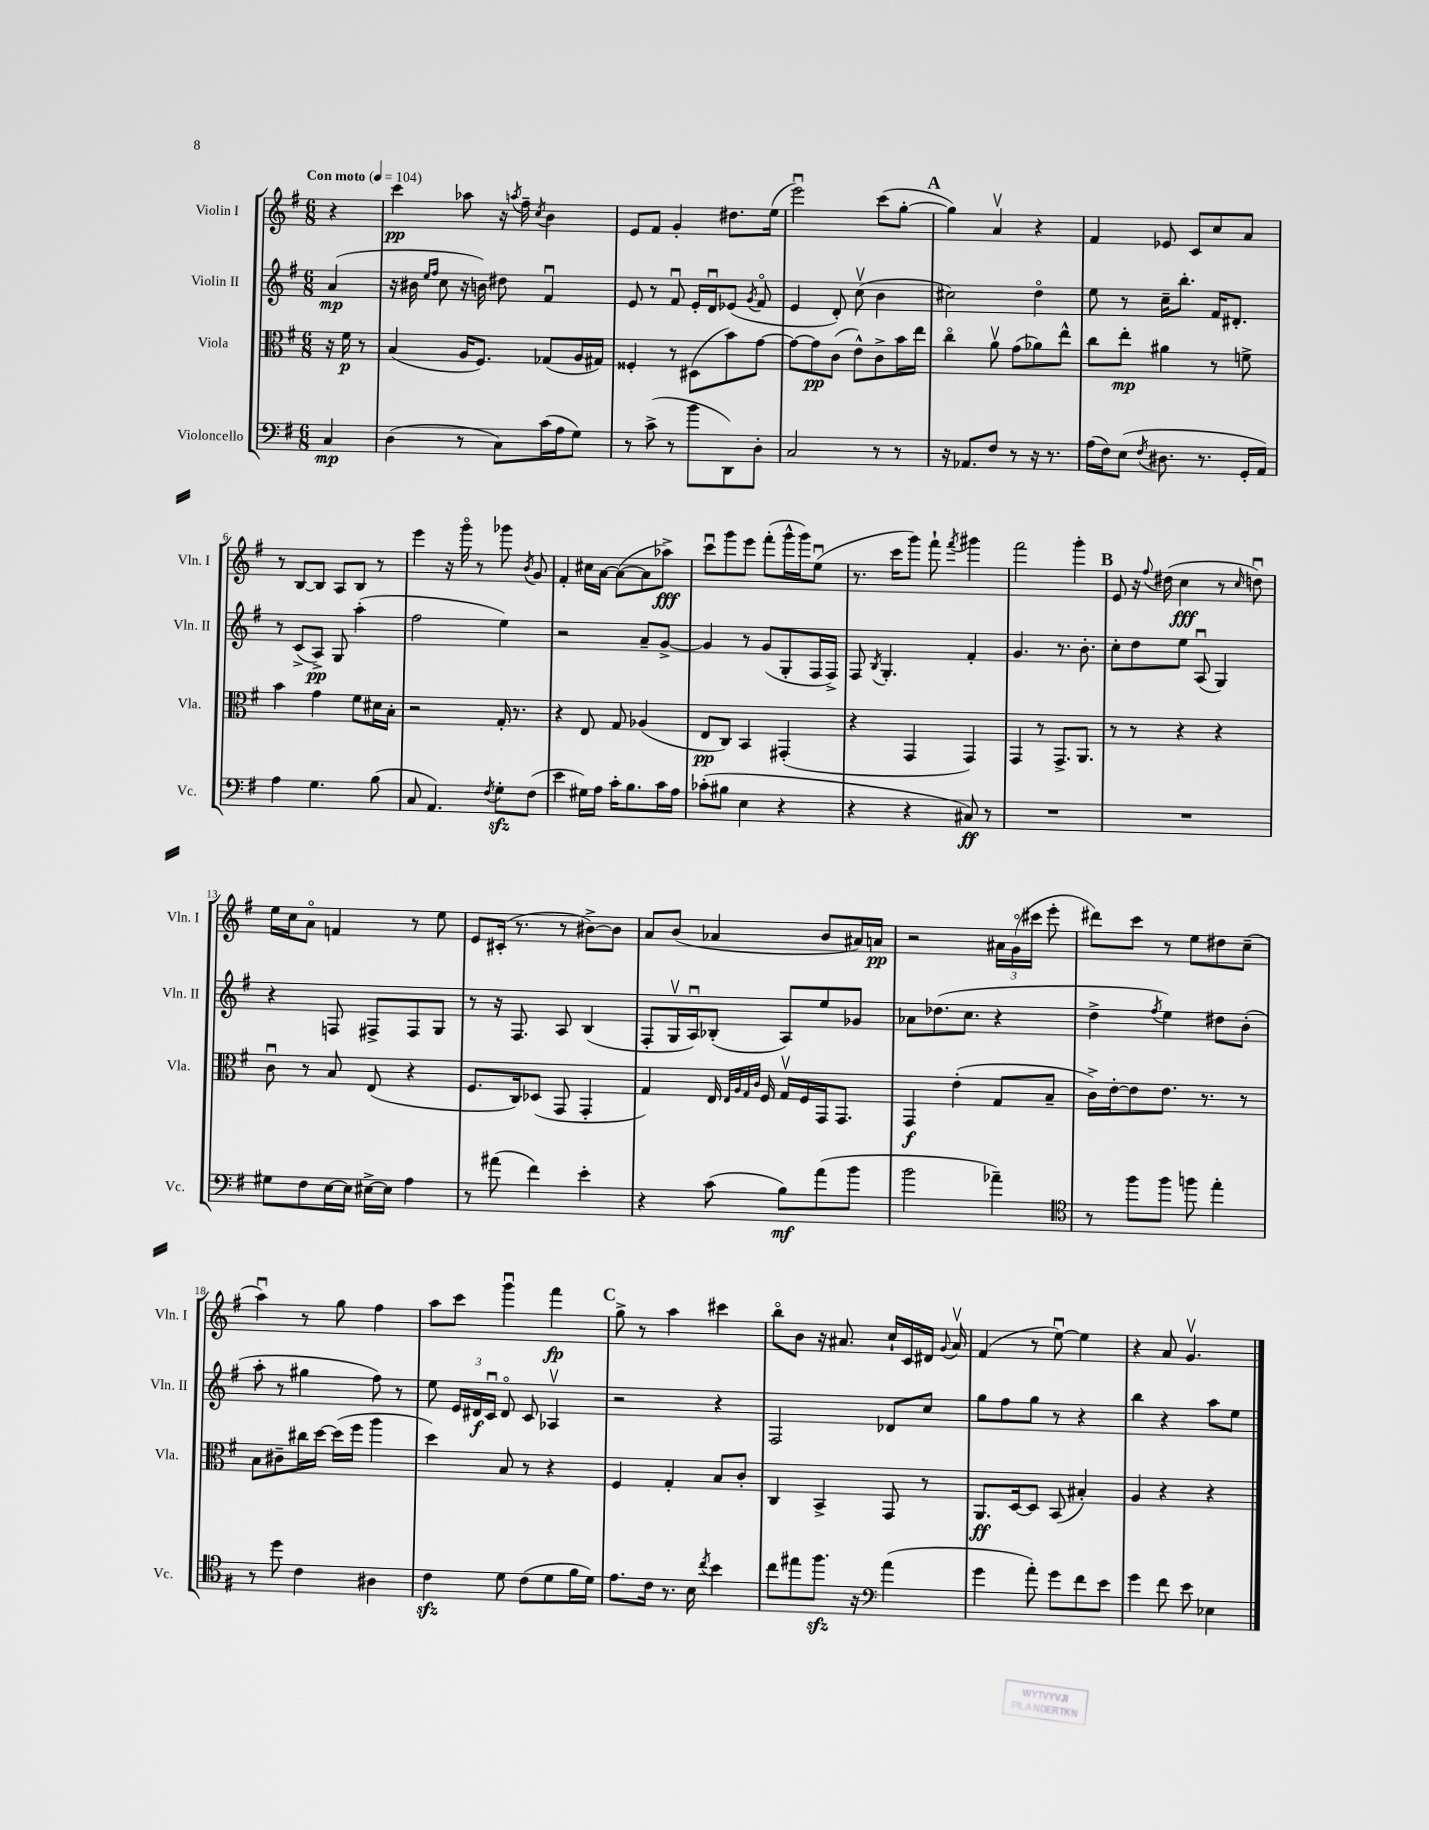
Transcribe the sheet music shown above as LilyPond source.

<<
\new StaffGroup <<
\new Staff = "s0" \with { instrumentName = "Violin I" shortInstrumentName = "Vln. I" } {
    \clef treble \key g \major \numericTimeSignature \time 6/8 \partial 4 \tempo "Con moto" 4 = 104
    \autoBeamOff r4 |
    c'''4\pp aes''8 r16 \acciaccatura { a''8 } fis''16-- \acciaccatura { c''8 } b'4 |
    e'8[ fis'8] g'4-. dis''8.[ e''16]( |
    e'''2\downbow) c'''8[( g''8]~-. |
    \mark \markup { \bold "A" } g''4) a'4\upbow r4 |
    fis'4 ees'8 c'8[ c''8 a'8] |
    r8 b8[~ b8] a8[ b8] r8 |
    e'''4 r16 g'''16\flageolet r8 ges'''8 \acciaccatura { b'8 } g'8 |
    fis'4-. cis''16[ a'16]~ a'8[~( a'8 aes''8]->\fff) |
    c'''8[\downbow g'''8 e'''8] fis'''8[-.( g'''16-^ g'''16) e''8]\downbow( |
    r8. c'''16[ g'''8]) fis'''8-! \acciaccatura { fis'''8 } gis'''4 |
    fis'''2 g'''4-. |
    \mark \markup { \bold "B" } e'8 r16 \appoggiatura { fis''8 } dis''16( c''4\fff r8 \grace { c''16 } d''8\downbow) |
    e''16[ c''16 a'8]\flageolet f'4 r8 e''8 |
    e'8[ cis'16]-.( r8. r8 bis'8[~->) bis'8] |
    a'8[ b'8]( aes'4 b'8[ ais'16) a'16]\pp |
    r2 \tuplet 3/2 { ais'16[ g'16\flageolet( cis'''16] } e'''8-. |
    dis'''8[) c'''8] r8 e''8[ dis''8 c''8]--( |
    a''4\downbow) r8 g''8 fis''4 |
    a''8[ c'''8] g'''4\downbow fis'''4\fp |
    \mark \markup { \bold "C" } g''8-> r8 a''4 cis'''4 |
    b''8[\flageolet b'8] r16 ais'8. c''16[-! c'16 dis'16] \appoggiatura { g'8 } ais'16\upbow |
    fis'4( r8 e''8~\downbow) e''4 |
    r4 a'8 g'4.\upbow \bar "|." |
}
\new Staff = "s1" \with { instrumentName = "Violin II" shortInstrumentName = "Vln. II" } {
    \clef treble \key g \major \numericTimeSignature \time 6/8 \partial 4
    \autoBeamOff a'4\mp( |
    r16 bis'16 \grace { e''16[ fis''16] } c''8 r16 b'16) dis''8 fis'4\downbow |
    e'8 r8 fis'8\downbow e'16[-. d'16\downbow ees'8]( \acciaccatura { g'8 } fis'8\flageolet |
    e'4 d'8-.) c''8\upbow( b'4 |
    \mark \markup { \bold "A" } cis''2) d''4\flageolet |
    e''8 r8 c''16[-- b''8.]-. fis'16[ dis'8.]-. |
    r8 c'8[->( a8]->\pp) g8 a''4-.( |
    fis''2 e''4) |
    r2 a'8[-- g'8]~-> |
    g'4 r8 g'8[( g8-. fis16 fis16]->) |
    fis8 \acciaccatura { b8 } g4.-. fis'4-. |
    g'4. r8. b'8.-. |
    \mark \markup { \bold "B" } c''8[-. d''8 e''8] a8\downbow( g4) |
    r4 f8 fis8[-> fis8 g8] |
    r8 r16 fis8. a8 b4( |
    fis8[-. g16\upbow a16\downbow) bes8]-.( a8[) e''8 ges'8] |
    aes'8[ des''8.( c''8.] r4 |
    d''4-> \acciaccatura { fis''8 } e''4) dis''8[ b'8]-.( |
    a''8-. r8 gis''4 fis''8) r8 |
    e''8 \tuplet 3/2 { e'16[ dis'16\f c'16]\downbow } dis'8\flageolet c'8 aes4\upbow |
    \mark \markup { \bold "C" } r2 r4 |
    fis2 des'8[ c''8] |
    g''8[ fis''8 g''8] r8 r4 |
    b''4 r4 a''8[ e''8] \bar "|." |
}
\new Staff = "s2" \with { instrumentName = "Viola" shortInstrumentName = "Vla." } {
    \clef alto \key g \major \numericTimeSignature \time 6/8 \partial 4
    \autoBeamOff r16 fis'16\p r8 |
    b4( a16[ fis8.]) ges8[( a16 gis16]) |
    fisis4-. r8 dis8[( b'8) g'8]~ |
    g'8[~ g'8\pp c'8]( e'8[-^) c'8-> b'16 e''16] |
    \mark \markup { \bold "A" } c''4\flageolet a'8\upbow g'8[( aes'8) e''8]-^ |
    c''8[ e''8]-.\mp ais'4 r8 f'8-> |
    b'4 g'4 fis'8[ dis'16 b16]-. |
    r2 g16-. r8. |
    r4 e8 g8 aes4( |
    e8[\pp c8]) b,4 gis,4-.( |
    r4 g,4 g,4) |
    g,4 r8 g,8.[-> a,8.] |
    \mark \markup { \bold "B" } r8 r8 r4 r4 |
    c'8\downbow r8 b8 e8( r4 |
    fis8.[ c16) des8]( g,8 g,4-. |
    g4) e16 \grace { e32[ a32 g32 c'32] } fis16 g16[\upbow fis16 g,16 g,8.] |
    g,4\f e'4-.( g8[ b8]-- |
    c'16[->) e'16~-. e'8 e'8.] r8. r8 |
    b8[ cis'8-- cis''16 d''16]~ d''16[( fis''16] a''4 |
    d''4) b8 r8 r4 |
    \mark \markup { \bold "C" } fis4 g4-. b8[ c'8]-. |
    c4 b,4-> g,8 r8 |
    a,8.[\ff d16~ d8] b,8( bis4-.) |
    a4 r4 r4 \bar "|." |
}
\new Staff = "s3" \with { instrumentName = "Violoncello" shortInstrumentName = "Vc." } {
    \clef bass \key g \major \numericTimeSignature \time 6/8 \partial 4
    \autoBeamOff c4\mp |
    d4( r8 c8[) c'16( a16 g8]) |
    r8 c'8->( r8 b'8[ d,8) d8]-. |
    c2 r8 r8 |
    \mark \markup { \bold "A" } r16 aes,8.[ fis8] r8 r16 r8. |
    a16[( fis16) e8]( \acciaccatura { fis8 } dis8. r8. g,16[-. a,16]) |
    a4 g4. b8( |
    c8 a,4.) \acciaccatura { fis8 } g8[-.\sfz fis8]( |
    e'4 gis16[) a16] c'16[-. b8. c'16 a16] |
    ces'8[-.( bis8] e4 r4 |
    r4 r4 cis8\ff) r8 |
    R2. |
    \mark \markup { \bold "B" } R2. |
    gis8[ fis8 e16~ e16] eis16[~-> eis16] a4 |
    r8 ais'8( fis'4) e'4-. |
    r4 c'8( b8[\mf) a'8( b'8] |
    b'2 aes'4--) |
    \clef tenor r8 fis''8[ fis''8] f''8 e''4-. |
    r8 d''8 c'4 ais4 |
    c'4\sfz d'8 c'8[( d'8 fis'16 d'16]) |
    \mark \markup { \bold "C" } e'8.[ c'16] r8. b16 \acciaccatura { c''8 } b'4 |
    c''8[ eis''8 fis''8.]\sfz r16 \clef bass a'4( |
    g'4 a'8-.) g'8[ fis'8 e'8] |
    g'4 fis'8 e'8 ees4 \bar "|." |
}
>>
>>
